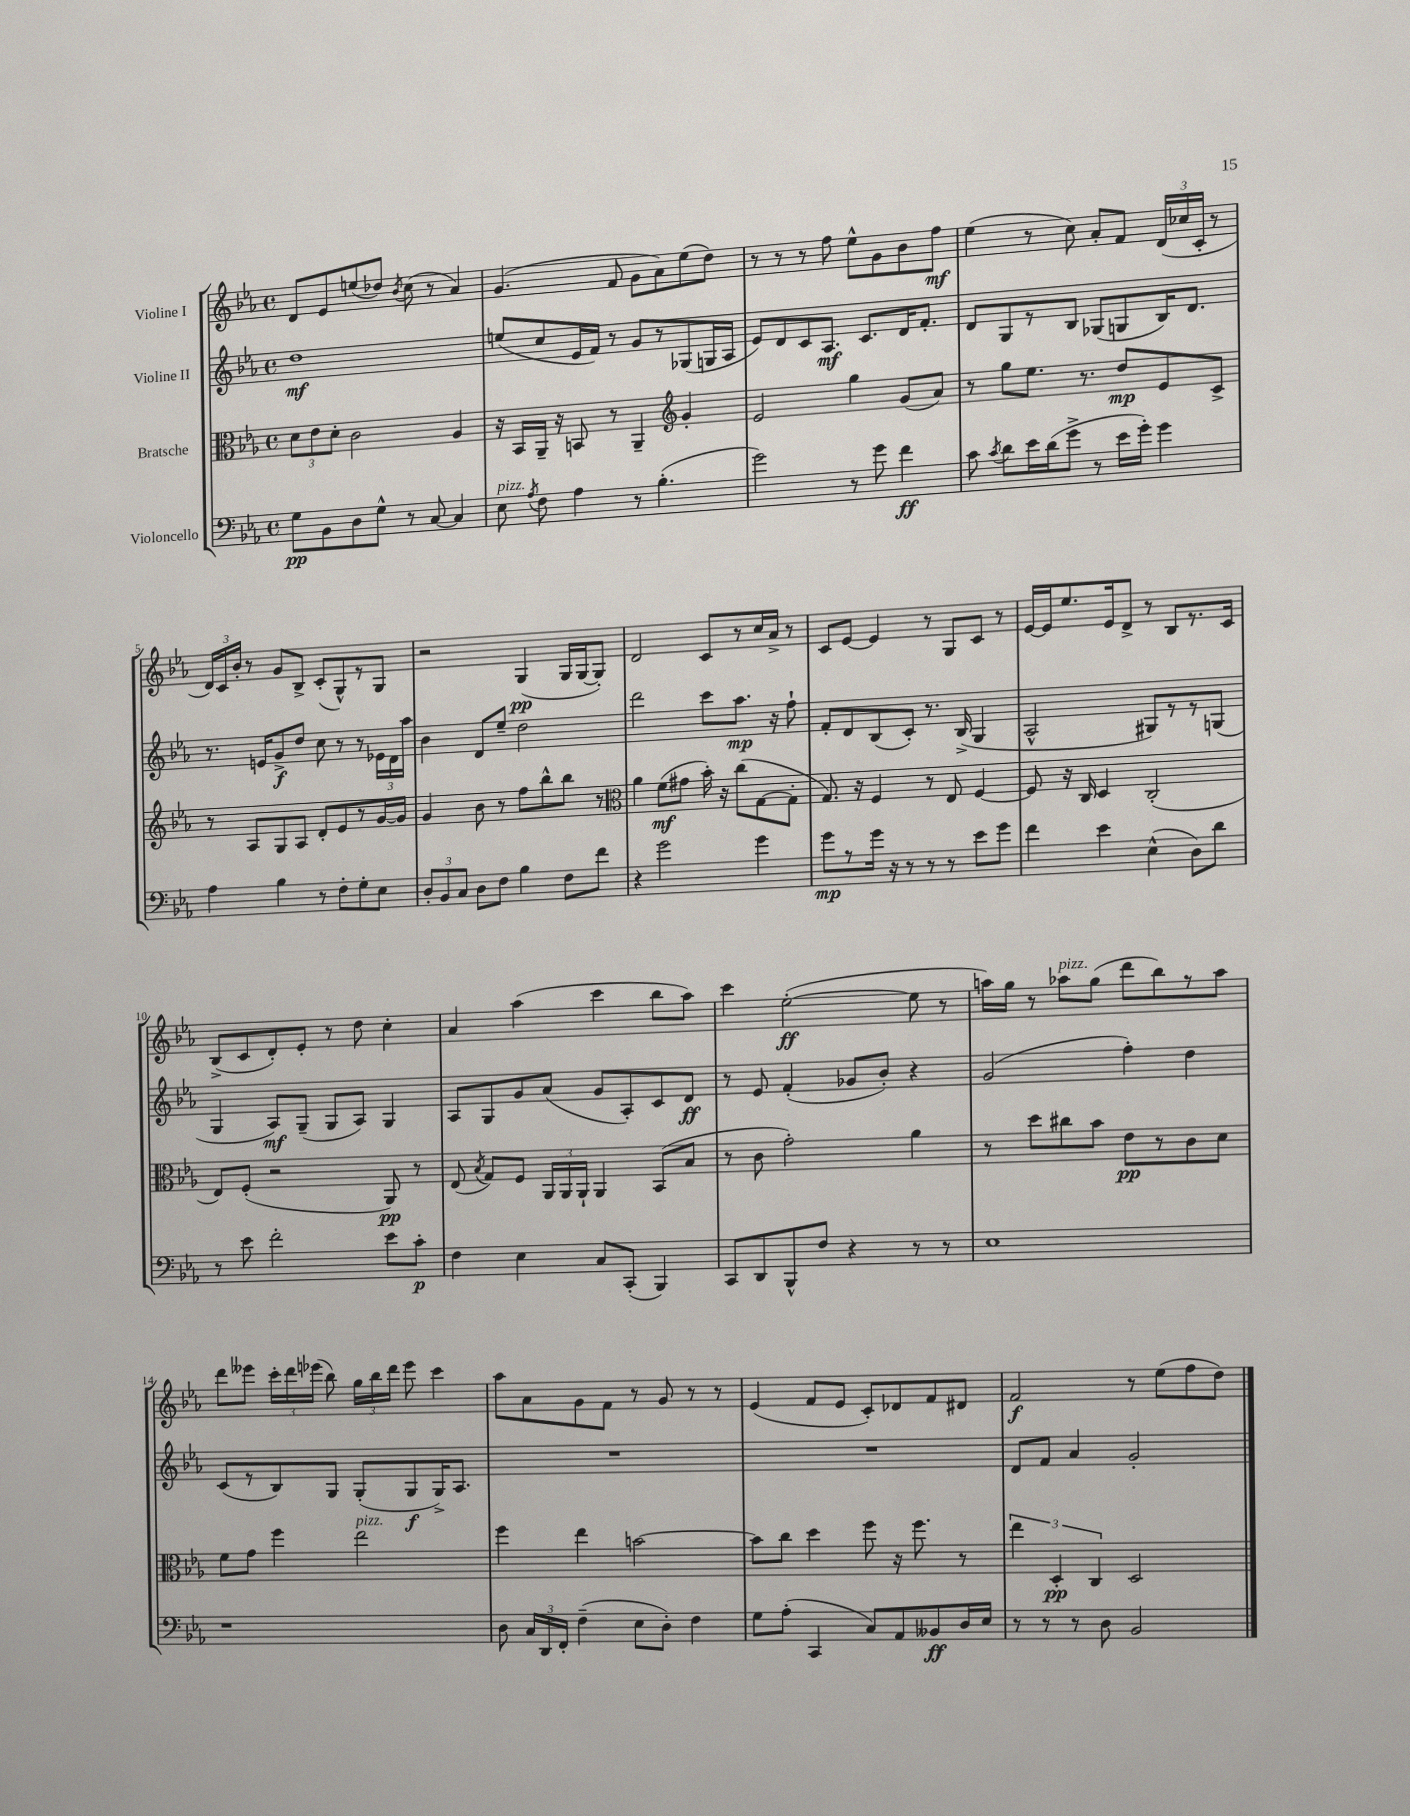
<<
\new StaffGroup <<
\new Staff = "s0" \with { instrumentName = "Violine I" } {
    \clef treble \key ees \major \defaultTimeSignature \time 4/4
    \autoBeamOff d'8[ ees'8 e''8( des''8]) \acciaccatura { bes'8 } c''8( r8 aes'4) |
    g'4.( f'8 g'8[ aes'8) ees''8( d''8]) |
    r8 r8 r8 f''8 ees''8[-^ g'8 bes'8 f''8]\mf |
    ees''4( r8 c''8) aes'8[-. f'8] \tuplet 3/2 { d'16[( ces''16 c'16]-. } r8 |
    \tuplet 3/2 { d'16[) c'16 bes'16]-. } r8 g'8[ bes8]-> c'8[-.( g8-^) r8 g8] |
    r2 g4\pp( g16[ g16~ g8]-.) |
    d'2 c'8[ r8 c''16 aes'16]-> r8 |
    c'8[ ees'8]~ ees'4 r8 g8[ c'8] r8 |
    ees'16[~ ees'16 ees''8. ees'16 d'8]-> r8 bes8[ r8. c'16] |
    bes8[->( c'8 d'8-.) ees'8]-. r8 d''8 c''4-. |
    aes'4 aes''4( c'''4 bes''8[ aes''8]) |
    c'''4 ees''2~-.\ff( ees''8 r8 |
    a''16[) g''16] r8 aes''8[^\markup { \italic "pizz." } g''8]( d'''8[ bes''8) r8 aes''8] |
    d'''8[ eeses'''8] \tuplet 3/2 { c'''16[-. d'''16 ees'''16]( } bes''8) \tuplet 3/2 { g''16[ bes''16 d'''16] } ees'''8 c'''4 |
    aes''8[ aes'8 g'8 f'8] r8 g'8 r8 r8 |
    ees'4( f'8[ ees'8] c'8[-.) des'8 f'8 dis'8] |
    f'2\f r8 ees''8[( f''8 d''8]) \bar "|." |
}
\new Staff = "s1" \with { instrumentName = "Violine II" } {
    \clef treble \key ees \major \defaultTimeSignature \time 4/4
    \autoBeamOff d''1\mf |
    e''8[( c''8 ees'16 f'16]) r8 g'8[ r8 ges8( g16 aes16] |
    ees'8[) d'8 c'8 aes8.]\mf c'8.[ d'16 f'8.]-. |
    d'8[ g8 r8 bes8] ges8[( g8 bes16) d'8.] |
    r8. e'16[ g'8->\f d''8] c''8 r8 r8 \tuplet 3/2 { ees'16[ d'16 aes''16] } |
    bes'4 d'8[ ees''8]-- d''2 |
    d'''2 c'''8[ aes''8.]\mp r16 f''8-! |
    f'8[-. d'8 bes8( c'8]-.) r8. bes16->( g4 |
    aes2-^ gis8[) r8 r8 g8]( |
    g4 aes8[\mf) g8]--( g8[ aes8]) g4 |
    aes8[ g8 g'8 aes'8]( g'8[ aes8-.) c'8 d'8]\ff |
    r8 ees'8 f'4-.( ges'8[ bes'8]-.) r4 |
    g'2( f''4-.) d''4 |
    c'8[( r8 bes8) g8] g8[-.( g8\f g16->) aes8.] |
    R1 |
    R1 |
    d'8[ f'8] aes'4 g'2-. \bar "|." |
}
\new Staff = "s2" \with { instrumentName = "Bratsche" } {
    \clef alto \key ees \major \defaultTimeSignature \time 4/4
    \autoBeamOff \tuplet 3/2 { d'8[ ees'8 d'8]-. } c'2 aes4 |
    r16 bes,16[ aes,16]-- r16 b,8 r8 aes,4-- \clef treble g'4-. |
    ees'2 g''4 g'8[( aes'8]) |
    r8 g''8[ ees''8.] r8. d''8[\mp ees'8 c'8]-> |
    r8 aes8[ g8 aes8] d'8[-. ees'8 r8 g'16~ g'16] |
    g'4 bes'8 r8 f''8[ bes''8-^ bes''8] r8 |
    \clef alto aes'4 f'8[\mf( gis'8] bes'16-.) r16 c''8[( g8~ g8]-. |
    g8.) r16 f4 r8 ees8 f4~ |
    f8 r16 c16 d4 c2-.( |
    ees8[) f8]-.( r2 aes,8\pp) r8 |
    ees8( \acciaccatura { bes8 } g8[) f8] \tuplet 3/2 { aes,16[ aes,16 aes,16]-! } aes,4 bes,8[( bes8] |
    r8 c'8 g'2-.) aes'4 |
    r8 d''8[ cis''8 bes'8] ees'8[\pp r8 c'8 d'8] |
    f'8[ g'8] f''4 ees''2^\markup { \italic "pizz." } |
    f''4 ees''4 b'2~ |
    b'8[ c''8] d''4 f''8 r16 f''8. r8 |
    \tuplet 3/2 { ees''4 d4-.\pp c4 } d2 \bar "|." |
}
\new Staff = "s3" \with { instrumentName = "Violoncello" } {
    \clef bass \key ees \major \defaultTimeSignature \time 4/4
    \autoBeamOff g8[\pp bes,8 d8 g8]-^ r8 c8~ c4 |
    ees8^\markup { \italic "pizz." } \acciaccatura { aes8 } f8 aes4 r8 bes4.-.( |
    g'2) r8 g'8 f'4\ff |
    c'8 \acciaccatura { c'8 } d'8[ ees'16 d'16( g'8]-> r8 ees'16[ g'16]-.) g'4 |
    aes4 bes4 r8 f8[-. g8-. ees8] |
    \tuplet 3/2 { d8[-. bes,8 c8] } d8[ f8] bes4 f8[ f'8] |
    r4 g'2 g'4 |
    g'8[\mp r8 g'16] r16 r8 r8 r8 ees'8[ g'8] |
    f'4 ees'4 ees4-^( d8[) d'8] |
    r8 ees'8 f'2-. ees'8[ c'8]-.\p |
    f4 ees4 c8[ c,8]-.( bes,,4) |
    c,8[ d,8 bes,,8-^ f8] r4 r8 r8 |
    ees1 |
    r1 |
    d8 \tuplet 3/2 { c16[ d,16 f,16]-. } f4--( ees8[ d8]-.) f4 |
    g8[ aes8]-.( c,4 c8[) aes,8 beses,8\ff d16 ees16] |
    r8 r8 r8 d8 bes,2 \bar "|." |
}
>>
>>
